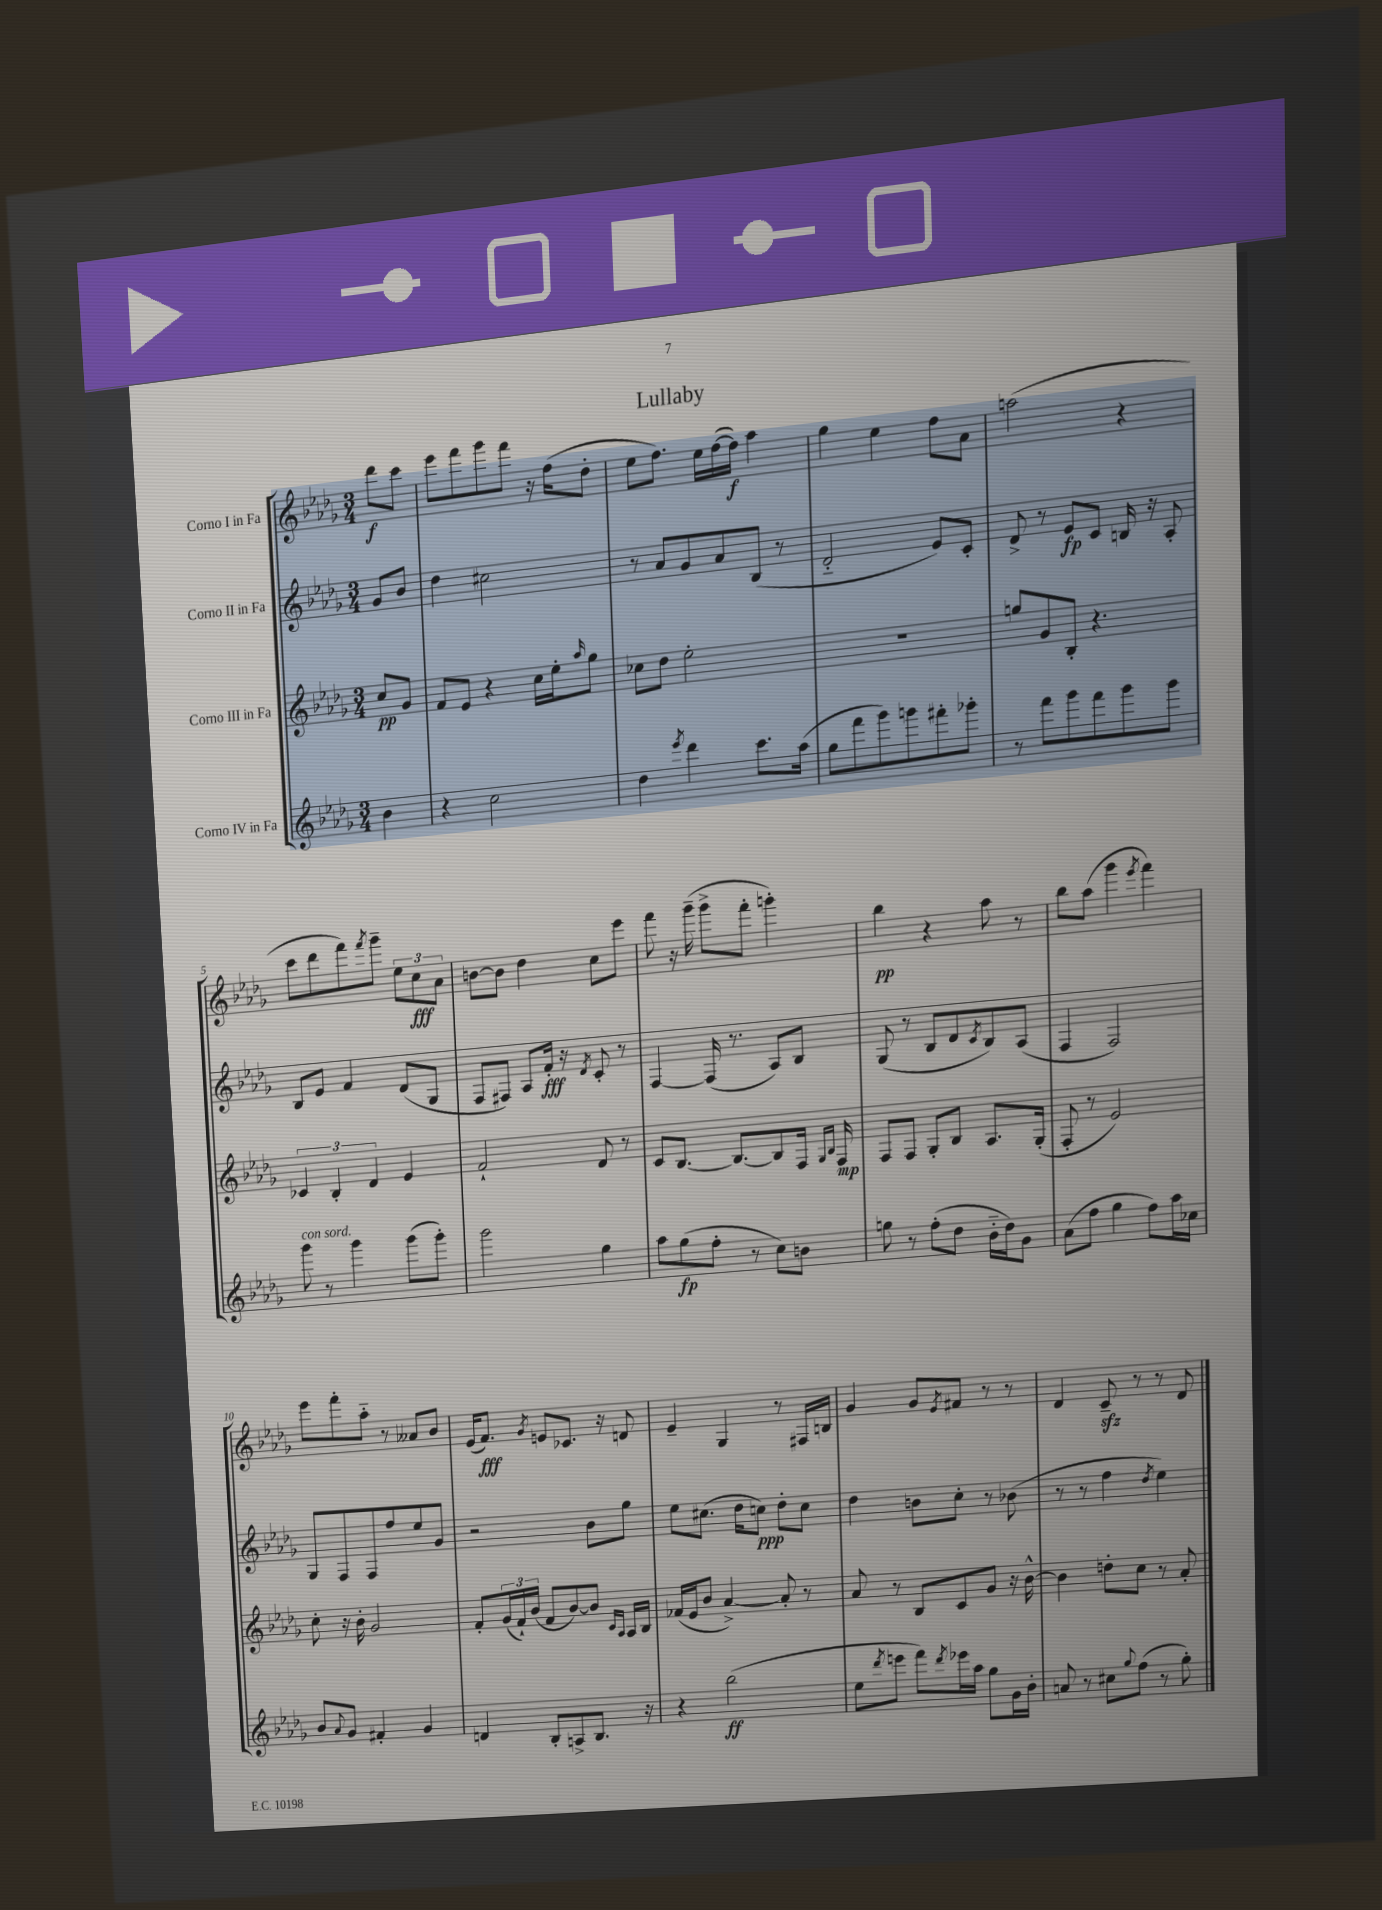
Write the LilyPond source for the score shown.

\header { title = "Lullaby" }
<<
\new StaffGroup <<
\new Staff = "s0" \with { instrumentName = "Corno I in Fa" } {
    \clef treble \key des \major \numericTimeSignature \time 3/4 \partial 4
    des'''8\f c'''8 |
    ees'''8 f'''8 ges'''8 f'''8 r16 f''16( des''8-. |
    ees''8 f''8.) ees''16 f''16~( f''16\f) aes''4 |
    ges''4 ees''4 f''8 aes'8 |
    a''2( r4 |
    c'''8 des'''8 f'''8) \acciaccatura { f'''8 } ges'''8-- \tuplet 3/2 { ees''8 c''8\fff aes'8 } |
    b'8~ b'8 des''4 c''8 ees'''8 |
    f'''8 r16 ges'''16--( ges'''8-> f'''8-. g'''4-.) |
    bes''4\pp r4 aes''8 r8 |
    bes''8 aes''8( ges'''4 \acciaccatura { ees'''8 } f'''4) |
    ees'''8 f'''8-. aes''8-_ r8 aeses'8 bes'8 |
    ees'16( f'8.\fff) \acciaccatura { ges'8 } e'8 ces'8. r16 d'8 |
    ees'4-- ges4 r8 fis16 b16 |
    ges'4 ges'8 \acciaccatura { ees'8 } fis'8 r8 r8 |
    des'4 c'8--\sfz r8 r8 des'8 \bar "|." |
}
\new Staff = "s1" \with { instrumentName = "Corno II in Fa" } {
    \clef treble \key des \major \numericTimeSignature \time 3/4 \partial 4
    ges'8 bes'8 |
    des''4 cis''2 |
    r8 aes'8 ges'8 aes'8 bes8( r8 |
    des'2-_ ees'8) c'8-. |
    des'8-> r8 ees'8\fp c'8 b16 r16 aes8-. |
    bes8 ees'8 f'4 des'8( ges8 |
    f8 fis8) aes8 f'16-.\fff r16 \acciaccatura { des'8 } c'8-. r8 |
    f4~ f16( r8. aes8) bes8 |
    ges8( r8 bes8 des'8 \acciaccatura { c'8 } bes8) aes8( |
    f4 f2) |
    ges8 f8 f8 f''8 ees''8 ges'8 |
    r2 bes'8 ges''8 |
    ees''8 cis''8.( des''16 c''8\ppp) des''8-. c''8 |
    des''4 b'8 c''8-. r8 bes'8( |
    r8 r8 f''4 \acciaccatura { des''8 } ees''4) \bar "|." |
}
\new Staff = "s2" \with { instrumentName = "Corno III in Fa" } {
    \clef treble \key des \major \numericTimeSignature \time 3/4 \partial 4
    c''8\pp ges'8 |
    f'8 ees'8 r4 c''16 ees''16-. \grace { aes''16 } ges''8 |
    ces''8 des''8 ees''2-. |
    R2. |
    g''8 ges'8 bes8-. r4. |
    \tuplet 3/2 { ces'4 bes4-. des'4 } ees'4 |
    f'2-! des'8 r8 |
    c'8 bes8.~ bes8.~ bes8 f16 \grace { ges16 bes16 } f16\mp |
    f8 f8 ges8-. bes8 aes8. ges16-.( |
    f8-. r8 ees'2) |
    c''8-. r16 bes'16-. ges'2 |
    f'8-. \tuplet 3/2 { ges'16( f'16-!) bes'16( } f'8 bes'8~) bes'8 \grace { c'16 aes16 } aes16 bes16 |
    fes'16( ees'16 bes'8 aes'4~->) aes'8-. r8 |
    aes'8 r8 bes8 c'8 ges'8 r16 bes'16~-^ |
    bes'4 d''8-. c''8 r8 aes'8-. \bar "|." |
}
\new Staff = "s3" \with { instrumentName = "Corno IV in Fa" } {
    \clef treble \key des \major \numericTimeSignature \time 3/4 \partial 4
    bes'4 |
    r4 c''2 |
    des''4 \acciaccatura { ees'''8 } des'''4 c'''8. aes''16( |
    ges''8 f'''8 ges'''8) g'''8 fis'''8-. ges'''8-. |
    r8 f'''8 ges'''8 f'''8 ges'''8 ges'''8 |
    ges'''8^\markup { \italic "con sord." } r8 ges'''4 ges'''8( ges'''8-.) |
    ges'''2 ges''4 |
    aes''8 ges''8\fp( f''8-. r8 c''8) b'8 |
    g''8 r8 f''8-.( des''8 bes'16-_ des''16) ges'8 |
    aes'8( f''8 ges''4 f''8) aes''16 ces''16 |
    bes'8 \appoggiatura { aes'8 } ges'8 fis'4-. ges'4 |
    d'4 bes8-. a8-> bes8. r16 |
    r4 bes''2\ff( |
    ees''8 \acciaccatura { des'''8 } e'''8 f'''8) \acciaccatura { des'''8 } ees'''16 aes''16 ges''8 ges'16 bes'16-. |
    a'8 r8 cis''8 \appoggiatura { ges''8 } f''8( r8 ges''8-.) \bar "|." |
}
>>
>>
